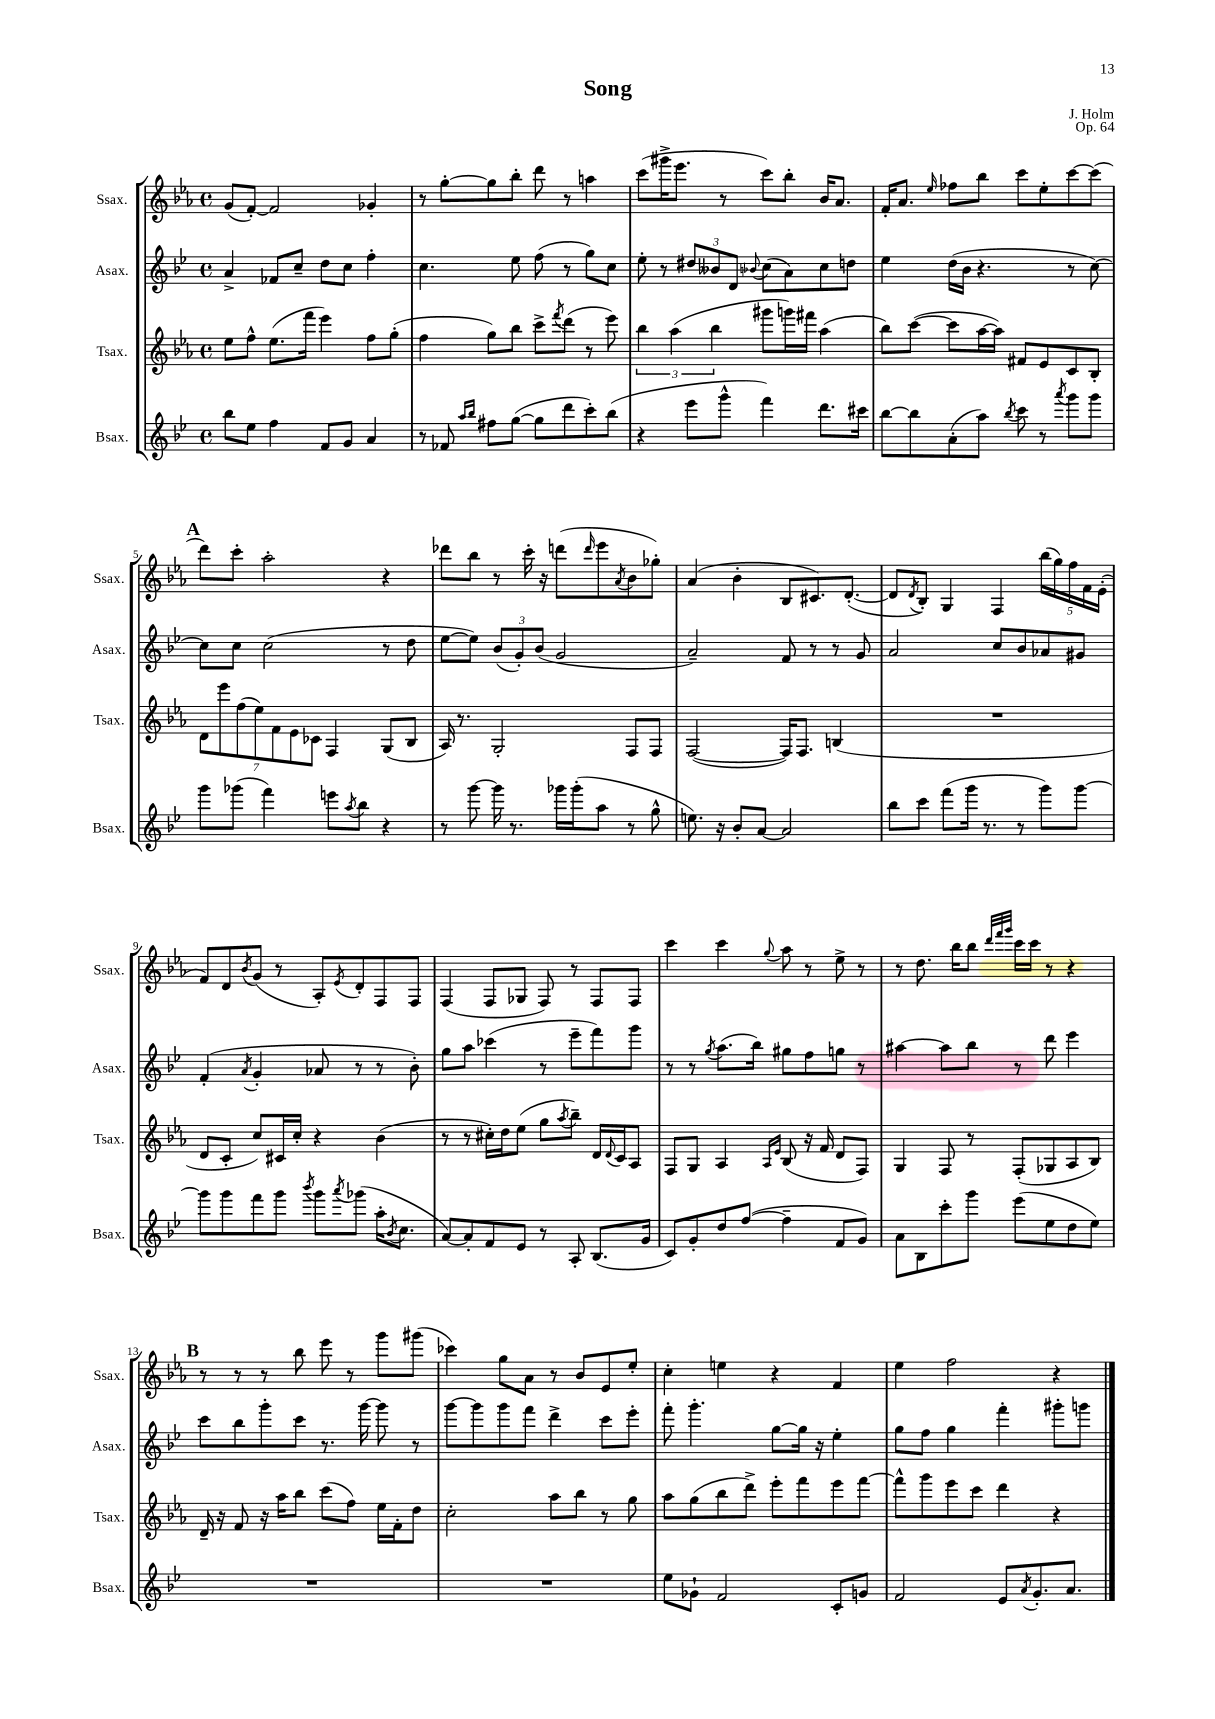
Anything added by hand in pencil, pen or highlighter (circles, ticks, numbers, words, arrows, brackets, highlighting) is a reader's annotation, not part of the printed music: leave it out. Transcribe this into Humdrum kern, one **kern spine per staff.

**kern	**kern	**kern	**kern
*part4	*part3	*part2	*part1
*staff4	*staff3	*staff2	*staff1
*I"Bsax.	*I"Tsax.	*I"Asax.	*I"Ssax.
*I'Bsax.	*I'Tsax.	*I'Asax.	*I'Ssax.
*clefG2	*clefG2	*clefG2	*clefG2
*k[b-e-]	*k[b-e-a-]	*k[b-e-]	*k[b-e-a-]
*M4/4	*M4/4	*M4/4	*M4/4
*met(c)	*met(c)	*met(c)	*met(c)
=1	=1	=1	=1
8bb-\L	8ee-\L	4a^/	(8g/L
8ee-\J	8ff^^\J	.	[8f'/J)
4ff\	(8.ee-\L	8f-X/L	2f/]
.	.	8cc~/J	.
.	16fff\Jk	.	.
8f/L	4eee-\)	8dd\L	.
8g/J	.	8cc\J	.
4a/	8ff\L	4ff'\	4g-X'/
.	(8gg'\J	.	.
=2	=2	=2	=2
8r	4ff\	4.cc\	8r
8f-X/	.	.	[8gg'\L
16qqaa/LL	.	.	.
16qqbb-/JJ	.	.	.
8ff#X\L	8gg\L)	.	8gg\]
([8gg\J	8bb-\J	8ee-\	8bb-'\J
8gg\L]	8ccc^\L	(8ff\	8ddd\
.	8qfff/	.	.
8ddd\	(8ddd\J	8r	8r
8ccc'\)	8r	8gg\L)	4aan\
(8bb-\J	8eee-\)	8cc\J	.
=3	=3	=3	=3
4r	6bb-\	8ee-'\	(8ccc\L
.	.	8r	16ggg#X^\K
.	(6aa-\	.	.
.	.	.	8.eee-\J
8eee-\L	.	12dd#X/L	.
.	6bb-\	12b--X/	.
8ggg^^\J	.	.	8r
.	.	12d/J	.
.	.	8qqb-X/	.
4fff\)	8ggg#X\L	(8cc\L	8ccc\L)
.	16gggn\L)	8a\)	8bb-'\J
.	16fff#X\JJ	.	.
8.ddd\L	(4aa-\	8cc\	16b-/KL
.	.	.	8.a-/J
.	.	8ddn\J	.
16ccc#X\Jk	.	.	.
=4	=4	=4	=4
[8bb-\L	8bb-\L)	4ee-\	16f'/KL
.	.	.	8.a-/J
8bb-\]	([8ccc\J	.	.
.	.	.	16qqee-/
(8a'\	8ccc\L]	(16dd\LL	8ff-X\L
.	.	16b-\JJ	.
8aa\J)	[16aa-\L	4.r	8bb-\J
.	16aa-\JJ])	.	.
8qbb-/	.	.	.
8ccc\	8f#X/L	.	8ccc\L
8r	8e-/	.	8ee-'\
8qaaa/	.	.	.
8ggg\L	8c/	8r	[8ccc\
8ggg\J	8B-'/J	[8cc\)	(8ccc\J]
!!LO:LB:g=z
!!LO:REH:place=s1:t=A
=5	=5	=5	=5
8ggg\L	14d\L	8cc\L]	8ddd\L)
.	14eee-\	.	.
(8ggg-X\J	.	8cc\J	8ccc'\J
.	(14ff\	.	.
.	14ee-\)	.	.
4fff\)	.	(2cc\	2aa-'\
.	14f\	.	.
.	14e-\	.	.
.	14c-X\J	.	.
8eeen\L	4F/	.	.
8qaa/	.	.	.
8bb-\J	.	.	.
4r	(8G/L	8r	4r
.	8B-/J	8dd\	.
=6	=6	=6	=6
8r	16A-/)	[8ee-\L	8ddd-X\L
.	8.r	.	.
[8ggg\	.	8ee-\J])	8bb-\J
16ggg\]	2G'/	(12b-/L	8r
8.r	.	.	.
.	.	12g'/)	.
.	.	.	16ccc'\
.	.	(12b-/J	.
.	.	.	16r
16ggg-X\LL	.	2g/	(8dddn\L
(16ggg-'\J	.	.	.
.	.	.	16qqddd/
8aa\J	.	.	8eee-\
.	.	.	8qa-/
8r	8F/L	.	8b-\
8gg^^\	8F/J	.	8gg-X'\J)
=7	=7	=7	=7
8.een\)	([2F/	2a~/)	(4a-/
16r	.	.	.
8b-'/L	.	.	4b-'\
[8a/J	.	.	.
2a/]	16F/KL])	8f/	8B-/L
.	8.F/J	.	.
.	.	8r	8.c#X/)
.	(4Bn/	8r	.
.	.	.	([8.d'/J
.	.	8g/	.
=8	=8	=8	=8
8bb-\L	1r	2a/	8d/L]
.	.	.	8qd/
8ccc\J	.	.	8B-'/J)
(8fff\L	.	.	4G/
16ggg\Jk	.	.	.
8.r	.	.	.
.	.	8cc/L	4F/
8r	.	8b-/	.
8ggg\L)	.	8a-X/	(20bb-\LL
.	.	.	20gg\)
.	.	.	20ff\
[8ggg\J	.	8g#X/J	.
.	.	.	20f\
.	.	.	(20e-'\JJ
!!LO:LB:g=z
=9	=9	=9	=9
8ggg\L]	8d/L	(4f'/	8f/L)
8ggg\	8c'/J	.	8d/
.	.	8qa/	8qb-/
8fff\	8cc/L)	4g'/	(8g/J
8ggg\J	16c#X/L	.	8r
.	16cc'/JJ	.	.
8qbbb-/	.	.	.
8ggg\L	4r	8a-X/	8A-'/L)
8qaaa/	.	.	8qe-/
(8ggg-X\J	.	8r	8d'/
16aa'\KL	(4b-\	8r	8F/
8qb-/	.	.	.
8.cc\J	.	.	.
.	.	8b-'\)	8F/J
=10	=10	=10	=10
[8a/L)	8r	8gg\L	(4F/
8a'/]	8r	8aa\J	.
8f/	16cc#X'\LL)	(4ccc-X\	8F/L
.	16dd\J	.	.
8e-/J	(8ee-\J	.	8G-X/J
8r	8gg\L	8r	8F/)
.	8qaa-/	.	.
8A'/	8bb-~\J)	8eee-~\L	8r
(8.B-/L	16d/LL	8fff\)	8F/L
.	8qqd/	.	.
.	16c/J	.	.
.	8A-/J	8ggg\J	8F/J
16g/Jk	.	.	.
=11	=11	=11	=11
8c/L)	8F/L	8r	4ccc\
8g'/	8G/J	8r	.
.	.	8qgg/	.
8dd/	4A-/	(8.aa\L	4ccc\
([8ff/J	.	.	.
.	.	16bb-\Jk)	.
.	16qqA-/LL	.	.
.	16qqe-/JJ	.	8qqgg/
4ff~\]	(8B-/	8gg#X\L	8aa-\
.	16r	8ff\	8r
.	16f/	.	.
8f/L	8d/L	8ggn\J	8ee-^\
8g/J)	8F/J)	8r	8r
=12	=12	=12	=12
8a\L	4G/	[4aa#X\	8r
8B-\	.	.	8.dd\
8ccc'\	8F/	8aa#\L]	.
.	.	.	16bb-\KL
8ggg\J	8r	8bb-\J	8bb-\J
.	.	.	32qqddd/LLL
.	.	.	32qqfff/
.	.	.	32qqggg/JJJ
(8eee-\L	(8F'/L	8r	16ccc\LL
.	.	.	16ccc\JJ
8ee-\	8G-X/	8ddd\	8r
8dd\	8A-/	4eee-\	4r
8ee-\J)	8B-/J)	.	.
!!LO:LB:g=z
!!LO:REH:place=s1:t=B
=13	=13	=13	=13
1r	16d~/	8ccc\L	8r
.	16r	.	.
.	8f/	8bb-\	8r
.	16r	8ggg'\	8r
.	16aa-\KL	.	.
.	8bb-\J	8ccc\J	8bb-\
.	(8ccc\L	8.r	8eee-\
.	8ff\J)	.	8r
.	.	[16ggg\	.
.	16ee-\LL	8ggg\]	8ggg\L
.	16f'\J	.	.
.	8dd\J	8r	(8ggg#X\J
=14	=14	=14	=14
1r	2cc'\	[8ggg\L	4ccc-X\)
.	.	8ggg\]	.
.	.	8ggg\	8gg\L
.	.	8fff\J	8a-\J
.	8aa-\L	4ddd^\	8r
.	8bb-\J	.	8b-/L
.	8r	8ccc\L	8e-/
.	8gg\	8eee-'\J	8ee-'/J
=15	=15	=15	=15
8ee-\L	8aa-\L	8fff'\	4cc'\
8g-X`\J	(8gg\	4.ggg'\	.
2f/	8bb-\	.	4een\
.	8ddd^\J)	.	.
.	8eee-'\L	[8gg\L	4r
.	8fff\	16gg\Jk]	.
.	.	16r	.
8c'/L	8eee-\	4ee-'\	4f/
8gn/J	[8fff\J	.	.
=16	=16	=16	=16
2f/	8fff^^\L]	8gg\L	4ee-\
.	8ggg\	8ff\J	.
.	8eee-\	4gg\	2ff\
.	8ccc\J	.	.
8e-/L	4ddd\	4fff'\	.
8qa/	.	.	.
8.g'/	.	.	.
.	4r	8ggg#X'\L	4r
8.a/J	.	.	.
.	.	8gggn\J	.
==	==	==	==
*-	*-	*-	*-
